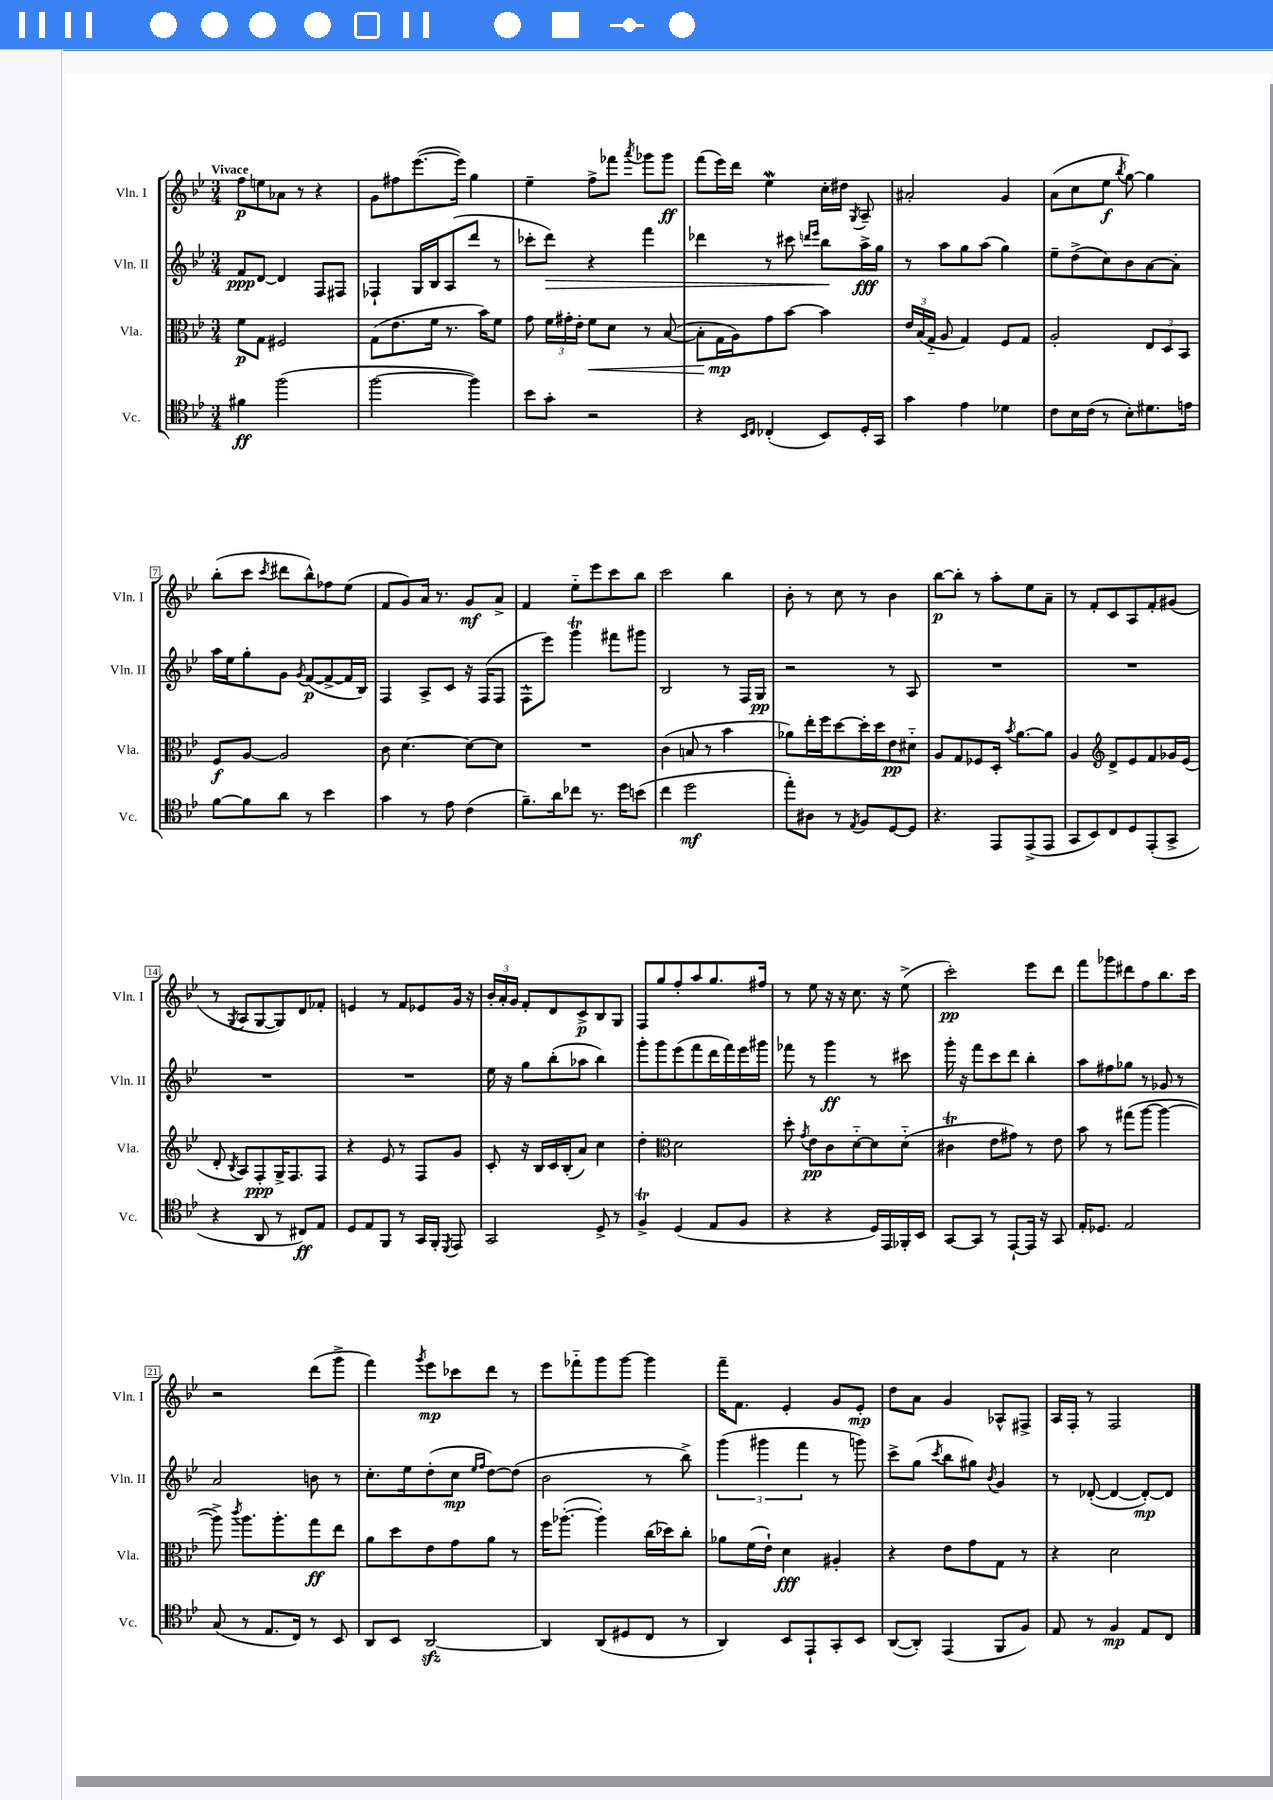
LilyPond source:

<<
\new StaffGroup <<
\new Staff = "s0" \with { instrumentName = "Vln. I" shortInstrumentName = "Vln. I" } {
    \clef treble \key bes \major \numericTimeSignature \time 3/4 \tempo "Vivace"
    \autoBeamOff f''8[\p e''8 aes'8] r8 r4 |
    g'8[ fis''8 ees'''8.~( ees'''16]) g''4 |
    ees''4-- f''8[-> fes'''8] \acciaccatura { a'''8 } ges'''8[ ges'''8]\ff |
    f'''8[( ees'''16) d'''16] ees''4\mordent c''16[-. dis''16] \acciaccatura { g8 } a8-- |
    ais'2-. g'4 |
    a'8[( c''8 ees''8]\f \acciaccatura { bes''8 } g''8~) g''4 |
    bes''8[-.( c'''8] \acciaccatura { c'''8 } dis'''8[ bes''8-^) fes''8 ees''8]( |
    f'8[ g'8) a'16] r8. g'8[\mf a'8]-> |
    f'4 ees''8[-_ ees'''8 c'''8 bes''8] |
    c'''2 bes''4 |
    bes'8-. r8 c''8 r8 bes'4 |
    bes''8[~\p bes''8]-. r8 a''8[-. ees''8 a'8]-- |
    r8 f'8[-. c'8 a8 f'8-. gis'8]( |
    r8 \acciaccatura { g8 } a8[ g8~ g8) d'8 fes'8]-. |
    e'4 r8 f'8[ ees'8 g'16] r16 |
    \tuplet 3/2 { bes'16[-. a'16-. g'16] } f'8[-. d'8 c'8->\p bes8 g8] |
    f8[ g''8 f''8-. a''8 g''8. fis''16] |
    r8 ees''8 r16 r16 c''8. r16 ees''8->( |
    c'''2-.\pp) ees'''8[ d'''8] |
    f'''8[ ges'''8 dis'''8 f''8 bes''8. c'''16] |
    r2 d'''8[( g'''8]-> |
    f'''4) \acciaccatura { g'''8 } ees'''8[\mp ces'''8 d'''8] r8 |
    ees'''8[ fes'''8-_ g'''8 g'''8]~ g'''4 |
    f'''16[-- f'8.] ees'4-. g'8[ ees'8]-.\mp |
    d''8[ a'8] g'4 aes8[-^ fis8]-> |
    a16[ f16]-. r8 f2 \bar "|." |
}
\new Staff = "s1" \with { instrumentName = "Vln. II" shortInstrumentName = "Vln. II" } {
    \clef treble \key bes \major \numericTimeSignature \time 3/4
    \autoBeamOff f'8[\ppp d'8]~ d'4 f8[ fis8] |
    fes4-! g16[ bes16 a8( d'''8] r8 |
    ces'''8[-. d'''8]\>) r4 f'''4 |
    des'''4 r8 cis'''8 \grace { d'''16[ ees'''16] } bes''8[\! a''16->\fff g''16] |
    r8 a''8[ g''8 a''8]( g''4) |
    ees''8[-- d''8->( c''8) bes'8 a'8~ a'8]-. |
    a''16[ ees''16 g''8-. g'8] \acciaccatura { g'8 } f'8[~\p( f'8~-> f'16 bes16]) |
    f4 a8[-> c'8] r16 f16[( f8] |
    f8[-^ ees'''8]) g'''4\trill fis'''8[ gis'''8] |
    bes2 r8 f16[ g16]\pp |
    r2 r8 a8 |
    R2. |
    R2. |
    R2. |
    R2. |
    ees''16 r16 g''8[ bes''8-.( aes''8] bes''4) |
    g'''8[-. g'''8 ees'''8( f'''8 d'''16 f'''16) ees'''16 gis'''16] |
    fes'''8 r8 g'''4\ff r8 cis'''8 |
    g'''16-. r16 f'''8[ c'''8 d'''8] bes''4-. |
    a''8[ fis''8 ges''8] r8 ges'8 r8 |
    a'2 b'8 r8 |
    c''8.[-. ees''16 d''8-.( c''8]\mp \grace { ees''16[ f''16] } d''8[~) d''8]( |
    bes'2 r8 bes''8->) |
    \tuplet 3/2 { g'''4( gis'''4 f'''4 } r8 g'''8) |
    c'''8[-> g''8]( \acciaccatura { c'''8 } bes''8[ gis''8]) \acciaccatura { bes'8 } g'4 |
    r8 des'8~-.( des'4~ des'8[~-.\mp) des'8] \bar "|." |
}
\new Staff = "s2" \with { instrumentName = "Vla." shortInstrumentName = "Vla." } {
    \clef alto \key bes \major \numericTimeSignature \time 3/4
    \autoBeamOff f'8[\p g8] fis2 |
    g8[( ees'8. f'16] r8. bes'16[) f'8] |
    g'8 \tuplet 3/2 { f'16[ gis'16-. ees'16]-. } f'8[\< d'8] r8 bes8~( |
    bes8[-. g16\mp\! a16) g'8 bes'8]~ bes'4 |
    \tuplet 3/2 { ees'16[ bes16( g16]-_ } a8 g4) f8[ g8] |
    a2-. \tuplet 3/2 { ees8[ d8 bes,8] } |
    f8[\f a8]~ a2 |
    c'8 d'4.~ d'8[~ d'8] |
    R2. |
    c'4( b8 r8 bes'4 |
    aes'8[) ees''16-. f''16 d''8~ d''16-. d''16 ees'8\pp dis'8]-_ |
    a8[ g8 fes8 d16]-. \acciaccatura { bes'8 } a'8.[~ a'8] |
    a4 \clef treble d'8[-> ees'8 f'8 ges'16 ees'16]( |
    d'8-. \acciaccatura { bes8 } a8[) f8-.\ppp g16-> f8. f8] |
    r4 ees'8 r8 f8[ g'8] |
    c'8-. r16 bes16[ c'16 bes16-.( a'8]) c''4 |
    d''4-. \clef alto d'2 |
    d''8-. \acciaccatura { g'8 } ees'8[\pp c'8 d'8~-_ d'8 d'8]-_( |
    cis'4\trill ees'8[ gis'8]) r8 ees'8 |
    bes'8 r8 gis''8[( a''8]~ a''4~ |
    a''8->) \acciaccatura { c'''8 } a''8.[ a''8.-. g''8\ff ees''8] |
    a'8[ d''8 ees'8 g'8 a'8] r8 |
    f''16[ aes''8.]~-.( aes''4-.) c''16[( des''16) c''8]-. |
    aes'8[ f'16( ees'16]-!) d'4\fff ais4-. |
    r4 ees'8[ g'8 g8] r8 |
    r4 d'2 \bar "|." |
}
\new Staff = "s3" \with { instrumentName = "Vc." shortInstrumentName = "Vc." } {
    \clef tenor \key bes \major \numericTimeSignature \time 3/4
    \autoBeamOff fis'4\ff f''2( |
    f''2~ f''4) |
    bes'8[ g'8]-. r2 |
    r4 \grace { bes,16[ c16] } ces4-.( bes,8[) d16-. g,16] |
    g'4 ees'4 des'4 |
    c'8[ bes16 c'16]( r8 bes8[-.) dis'8. e'16] |
    f'8[~ f'8 a'8] r8 bes'4 |
    g'4 r8 ees'8 c'4( |
    f'8.[--) a'16 ces''8] r8. d''16[ b'8]( |
    c''4 d''2\mf |
    ees''8[-.) ais8] r8 \acciaccatura { ees8 } f8[ d8~ d8] |
    r4. ees,8[ ees,8->( ees,8] |
    g,8[ bes,8) c8 d8 ees,8-.( g,8]-> |
    r4 a,8 r8 cis8[\ff) ees8] |
    d8[ ees8 f,8] r8 g,16[ f,16]-. \acciaccatura { d,8 } ees,8 |
    g,2 d8-> r8 |
    f4->\trill d4( ees8[ f8] |
    r4 r4 d16[) ees,16 fes,16-. bes,16] |
    g,8[~ g,8] r8 ees,8[~-! ees,16] r16 g,8 |
    ees16[-. des8.] ees2 |
    g8( r8 ees8.[ c16]) r8 bes,8 |
    a,8[ bes,8] a,2~\sfz |
    a,4 a,8[( dis8 c8] r8 |
    a,4) bes,8[ ees,8-! g,8-. bes,8] |
    a,8[~( a,8]-.) ees,4( f,8[ f8]) |
    ees8 r8 f4\mp ees8[ c8] \bar "|." |
}
>>
>>
\layout { \context { \Score \override BarNumber.stencil = #(make-stencil-boxer 0.1 0.3 ly:text-interface::print) } }
